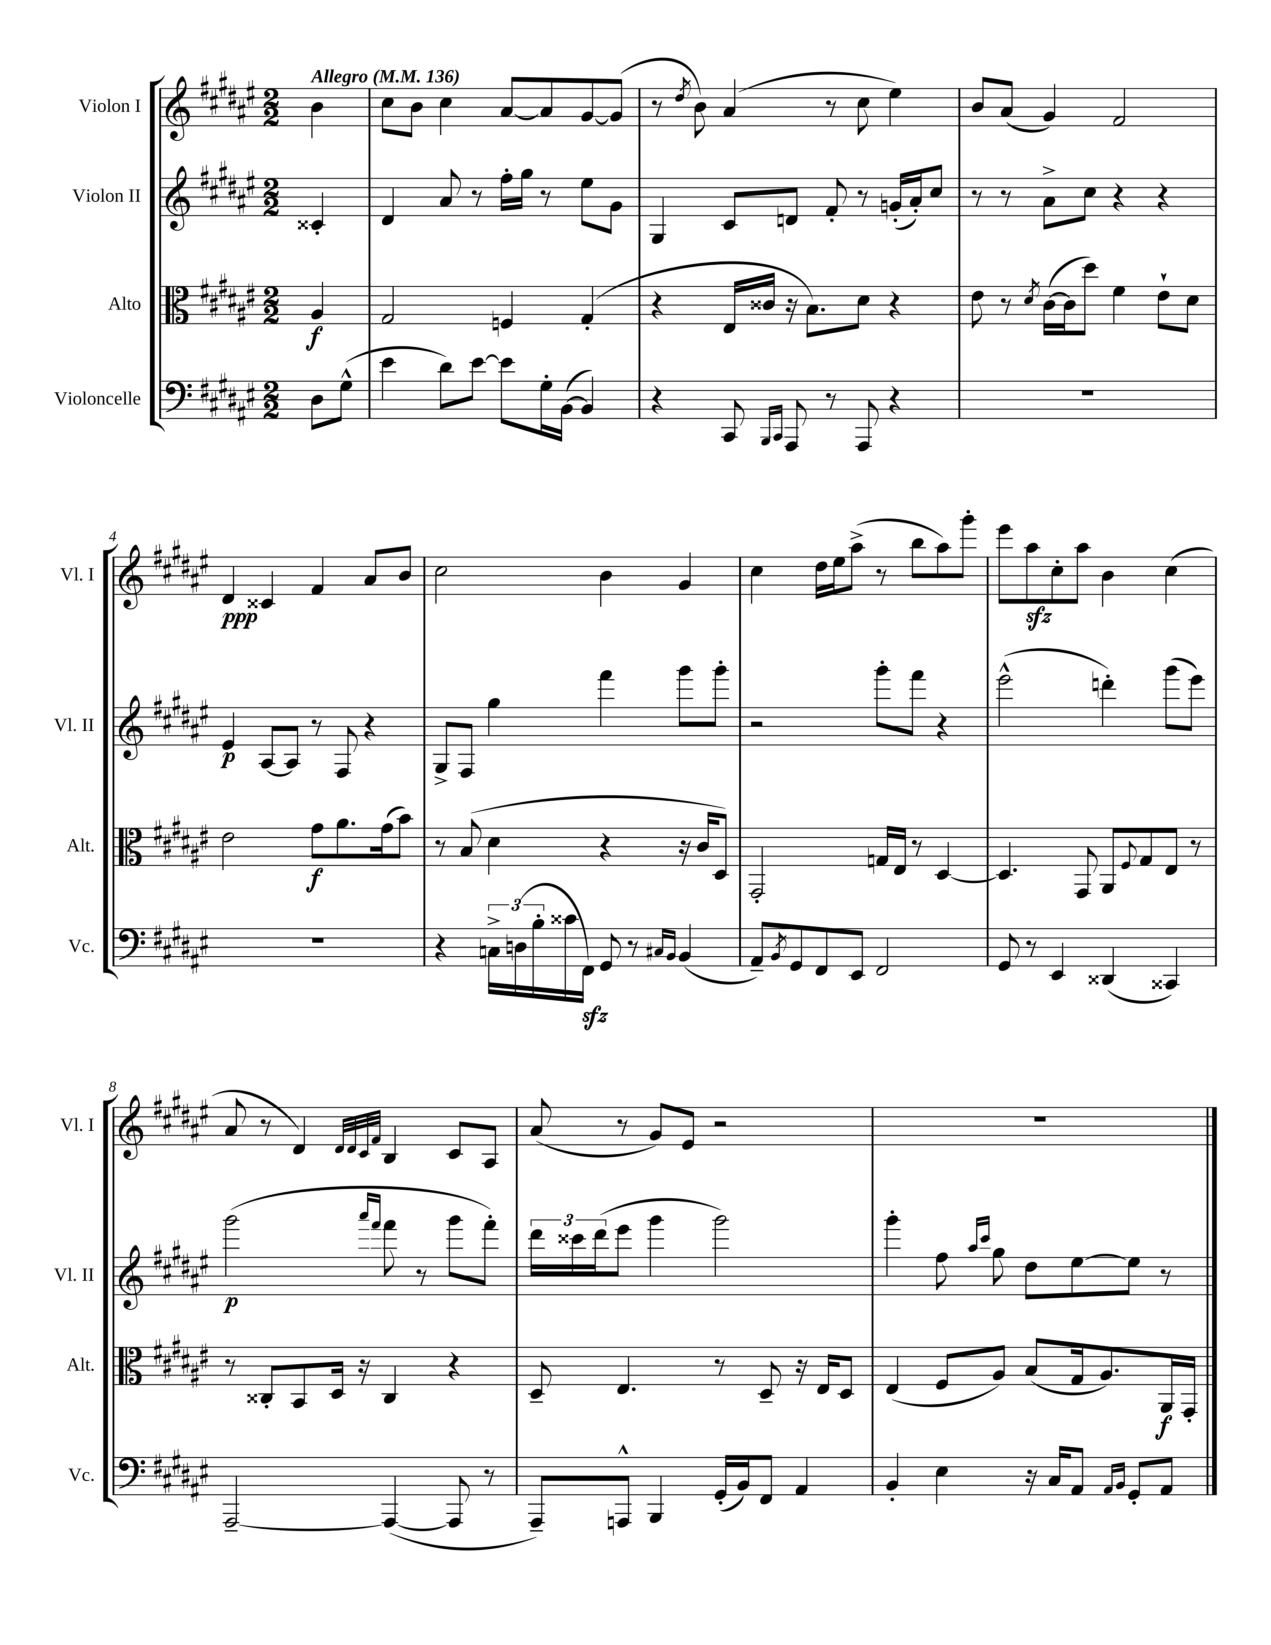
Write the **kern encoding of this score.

**kern	**kern	**kern	**kern
*staff4	*staff3	*staff2	*staff1
*clefF4	*clefC3	*clefG2	*clefG2
*k[f#c#g#d#a#e#]	*k[f#c#g#d#a#e#]	*k[f#c#g#d#a#e#]	*k[f#c#g#d#a#e#]
*M2/2	*M2/2	*M2/2	*M2/2
*MM136	*MM136	*MM136	*MM136
8D#	4A#	4c##'	4b
(8G#^^	.	.	.
=	=	=	=
4e#	2G#	4d#	8cc#
.	.	.	8b
8d#)	.	8a#	4cc#
[8e#	.	8r	.
8e#]	4F	16ff#'	[8a#
.	.	16gg#	.
16G#'	.	8r	8a#]
([16BB	.	.	.
4BB])	(4G#'	8ee#	[8g#
.	.	8g#	(8g#]
=	=	=	=
4r	4r	4G#	8r
.	.	.	8qdd#
.	.	.	8b)
8CC#	16E#	8c#	(4a#
.	16c##	.	.
16qqBBB	.	.	.
16qqCC#	.	.	.
8AAA#	16r	8d	.
.	8.B)	.	.
8r	.	8f#'	8r
8AAA#	8d#	8r	8cc#
4r	4r	(16g'	4ee#)
.	.	16a#')	.
.	.	8cc#	.
=	=	=	=
1r	8e#	8r	8b
.	8r	8r	(8a#
.	8qd#	.	.
.	([16c#	8a#^	4g#)
.	16c#]	.	.
.	8dd#)	8cc#	.
.	4f#	4r	2f#
.	8e#`	4r	.
.	8d#	.	.
=	=	=	=
1r	2e#	4e#	4d#
.	.	[8A#	4c##
.	.	8A#]	.
.	8g#	8r	4f#
.	8.a#	8F#	.
.	.	4r	8a#
.	(16g#	.	.
.	8b)	.	8b
=	=	=	=
4r	8r	8G#^	2cc#
.	(8B	8F#	.
24C^	4d#	4gg#	.
(24D	.	.	.
24B'	.	.	.
16c##	.	.	.
16FF#)	.	.	.
8GG#	4r	4fff#	4b
8r	.	.	.
16qqC#	.	.	.
16qqBB	.	.	.
(4BB	16r	8ggg#	4g#
.	16c#	.	.
.	8D#)	8ggg#'	.
=	=	=	=
8AA#~)	2GG#'	2r	4cc#
8qBB	.	.	.
8GG#	.	.	.
8FF#	.	.	16dd#
.	.	.	16ee#
8EE#	.	.	(8aa#^
2FF#	16G	8ggg#'	8r
.	16E#	.	.
.	8r	8fff#	8bb
.	[4D#	4r	8aa#)
.	.	.	8ggg#'
=	=	=	=
8GG#	4.D#]	(2eee#^^	8eee#
8r	.	.	8aa#
4EE#	.	.	8cc#'
.	8GG#	.	8aa#
(4DD##	8AA#	4ddd')	4b
.	8qqF#	.	.
.	8G#	.	.
4CC##)	8E#	(8ggg#	(4cc#
.	8r	8eee#)	.
=	=	=	=
[2AAA#~	8r	(2ggg#	8a#
.	8C##'	.	8r
.	8BB	.	4d#)
.	16D#	.	.
.	16r	.	.
.	.	.	32qqd#
.	.	.	32qqd#
.	.	16qqaaa#	32qqc#
.	.	16qqfff#	32qqf#
(4AAA#_	4C##	8fff#	4B
.	.	8r	.
8AAA#]	4r	8ggg#	8c#
8r	.	8fff#')	8A#
=	=	=	=
8AAA#~)	8D#~	24ddd#	(8a#
.	.	24ccc##	.
.	.	(24ddd#	.
8AAA^^	4.E#	8eee#	8r
4BBB	.	4ggg#	8g#)
.	.	.	8e#
(16GG#'	8r	2ggg#)	2r
16BB)	.	.	.
8FF#	8D#~	.	.
4AA#	16r	.	.
.	16E#	.	.
.	8D#	.	.
=	=	=	=
4BB'	(4E#	4ggg#'	1r
4E#	8F#	8ff#	.
.	.	16qqaa#	.
.	.	16qqccc#	.
.	8A#)	8gg#	.
16r	(8B	8dd#	.
16C#	.	.	.
8AA#	16G#	[8ee#	.
.	8.A#)	.	.
16qqAA#	.	.	.
16qqBB	.	.	.
8GG#'	.	8ee#]	.
8AA#	16AA#	8r	.
.	16GG#'	.	.
==	==	==	==
*-	*-	*-	*-
